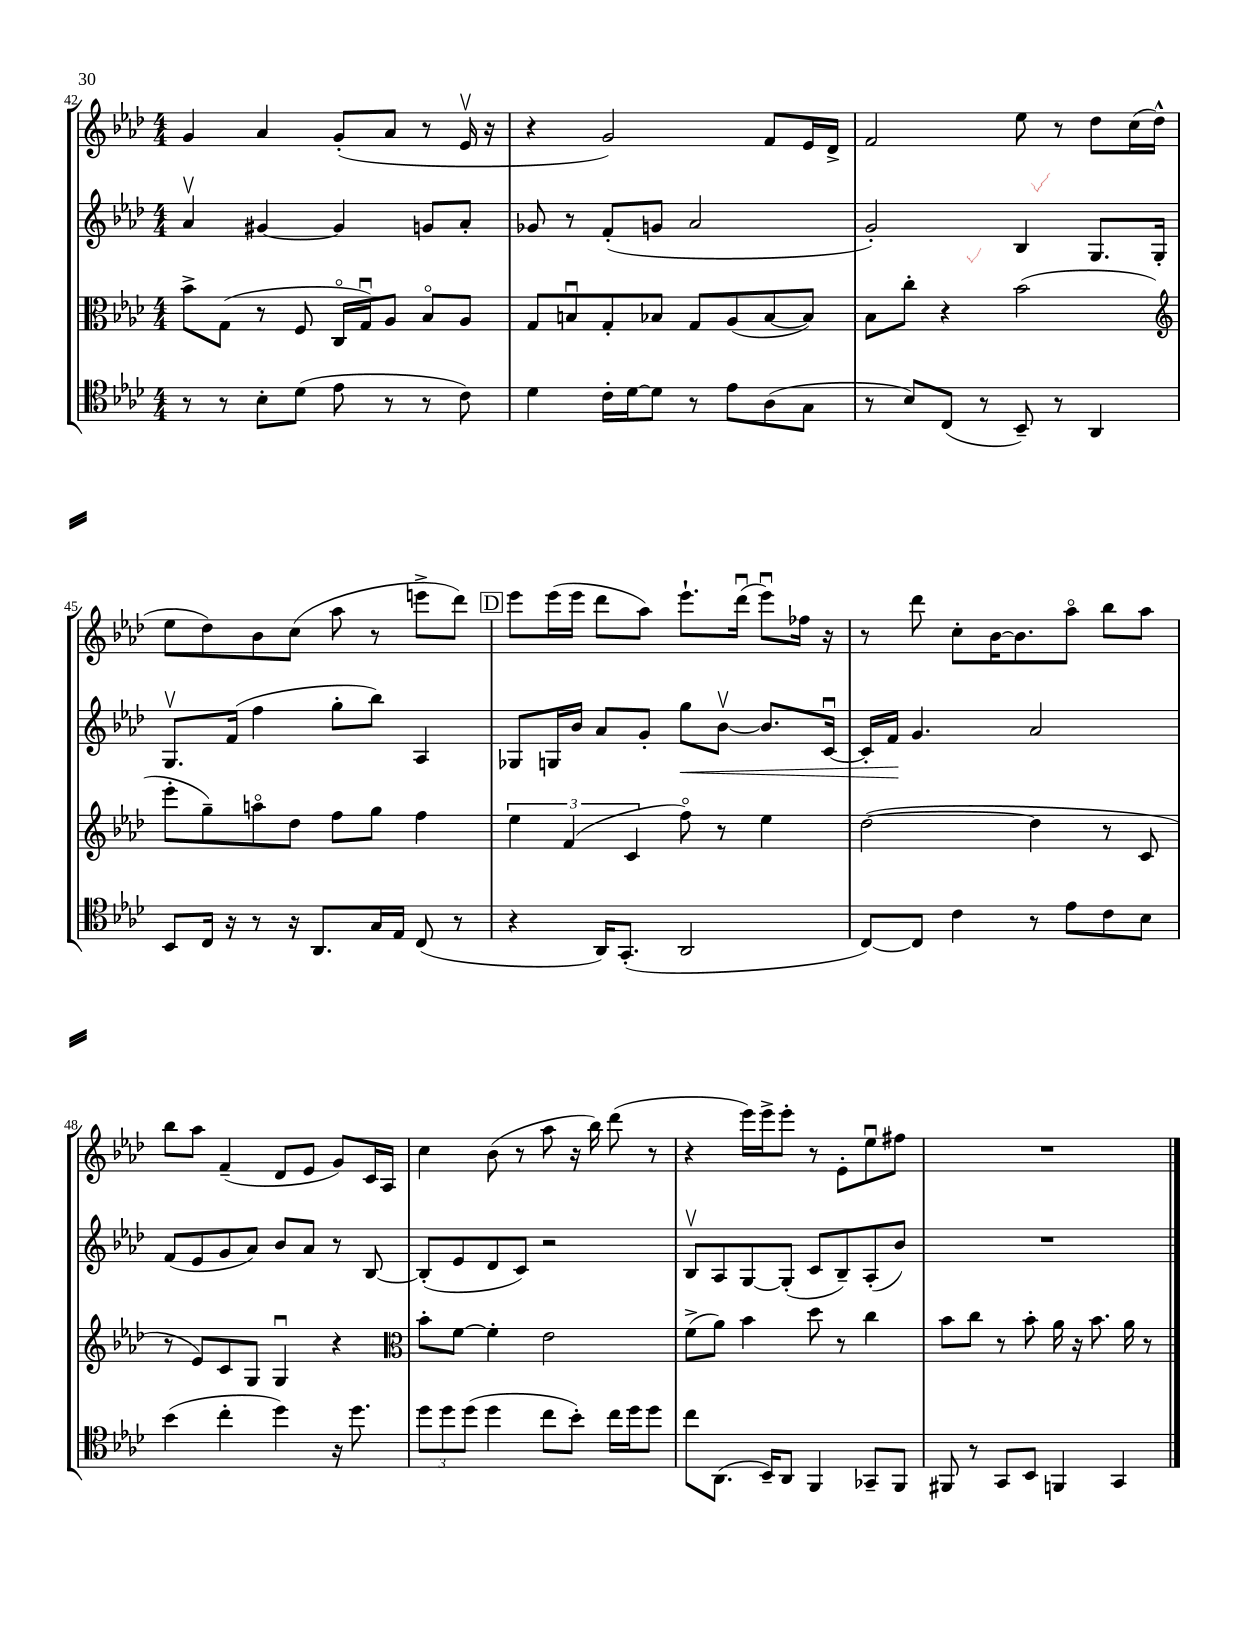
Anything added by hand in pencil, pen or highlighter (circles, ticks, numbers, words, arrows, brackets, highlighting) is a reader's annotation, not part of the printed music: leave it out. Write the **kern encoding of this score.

**kern	**kern	**kern	**dynam	**kern
*part4	*part3	*part2	*part2	*part1
*staff4	*staff3	*staff2	*staff2	*staff1
*clefC4	*clefC3	*clefG2	*	*clefG2
*k[b-e-a-d-]	*k[b-e-a-d-]	*k[b-e-a-d-]	*	*k[b-e-a-d-]
*M4/4	*M4/4	*M4/4	*	*M4/4
=42	=42	=42	=42	=42
8r	8b-^\L	4a-v/	.	4g/
8r	(8G\J	.	.	.
8B-'\L	8r	[4g#X/	.	4a-/
(8d-\J	8F/	.	.	.
8e-\	16C/LL	4g#/]	.	(8g'/L
.	16Gu/J)	.	.	.
8r	8A-/J	.	.	8a-/J
8r	8B-/L	8gn/L	.	8r
8c\)	8A-/J	8a-'/J	.	16e-v/
.	.	.	.	16r
=43	=43	=43	=43	=43
4d-\	8G/L	8g-X/	.	4r
.	8Bnu/	8r	.	.
16c'\LL	8G'/	(8f'/L	.	2g/)
[16d-\J	.	.	.	.
8d-\J]	8B-X/J	8gn/J	.	.
8r	8G/L	2a-/	.	.
8e-\L	(8A-/	.	.	.
(8A-\	[8B-/	.	.	8f/L
8G\J	8B-/J])	.	.	16e-/L
.	.	.	.	16d-^/JJ
=44	=44	=44	=44	=44
8r	8B-\L	2g'/)	.	2f/
8B-/L)	8cc'\J	.	.	.
(8C/J	4r	.	.	.
8r	.	.	.	.
8BB-~/)	(2b-\	4B-/	.	8ee-\
8r	.	.	.	8r
4AA-/	.	8.G/L	.	8dd-\L
.	.	.	.	(16cc\L
.	.	16G'/Jk	.	16dd-^^\JJ
!!LO:LB:g=z
=45	=45	=45	=45	=45
*	*clefG2	*	*	*
8BB-/L	8eee-'\L	8.Gv/L	.	8ee-\L
16C/Jk	8gg~\)	.	.	8dd-\)
16r	.	(16f/Jk	.	.
8r	8aan\	4ff\	.	8b-\
16r	8dd-\J	.	.	(8cc\J
8.AA-/L	.	.	.	.
.	8ff\L	8gg'\L	.	8aa-\
16G/L	8gg\J	8bb-\J)	.	8r
16E-/JJ	.	.	.	.
(8C/	4ff\	4A-/	.	8eeen^\L
8r	.	.	.	8ddd-\J)
!!LO:REH:place=s1:t=D
=46	=46	=46	=46	=46
4r	6ee-\	8G-X/L	.	8eee-\L
.	.	16Gn/L	.	(16eee-\L
.	(6f/	.	.	.
.	.	16b-/JJ	.	16eee-\JJ
16AA-/KL)	.	8a-/L	.	8ddd-\L
(8.GG'/J	.	.	.	.
.	6c/	.	.	.
.	.	8g'/J	.	8aa-\J)
!	!	!	!LO:HP:b	!
2AA-/	8ff\)	8gg\L	<	8.eee-`\L
.	8r	[8b-v\J	.	.
.	.	.	.	(16ddd-u\Jk
.	4ee-\	8.b-/L]	.	8eee-u\L)
.	.	.	.	16ff-X\Jk
.	.	[16cu/Jk	.	16r
=47	=47	=47	=47	=47
[8C/L)	([2dd-\	16c'/LL]	.	8r
.	.	16f/JJ	.	.
8C/J]	.	4.g/	[	8ddd-\
4c\	.	.	.	8cc'\L
.	.	.	.	[16b-\K
.	.	.	.	8.b-\]
8r	4dd-\]	2a-/	.	.
8e-\L	.	.	.	8aa-\J
8c\	8r	.	.	8bb-\L
8B-\J	8c/	.	.	8aa-\J
!!LO:LB:g=z
=48	=48	=48	=48	=48
(4b-\	8r	(8f/L	.	8bb-\L
.	8e-/L)	8e-/	.	8aa-\J
4cc'\	8c/	8g/	.	(4f~/
.	8G/J	8a-/J)	.	.
4dd-\)	4Gu/	8b-/L	.	8d-/L
.	.	8a-/J	.	8e-/J
16r	4r	8r	.	8g/L)
8.dd-\	.	.	.	.
.	.	[8B-/	.	16c/L
.	.	.	.	16A-/JJ
=49	=49	=49	=49	=49
*	*clefC3	*	*	*
12dd-\L	8b-'\L	(8B-'/L]	.	4cc\
12dd-\	.	.	.	.
.	[8f\J	8e-/	.	.
(12dd-\J	.	.	.	.
4dd-\	4f'\]	8d-/	.	(8b-\
.	.	8c/J)	.	8r
8cc\L	2e-\	2r	.	8aa-\
8b-'\J)	.	.	.	16r
.	.	.	.	16bb-\)
16cc\LL	.	.	.	(8ddd-\
16dd-\J	.	.	.	.
8dd-\J	.	.	.	8r
=50	=50	=50	=50	=50
8cc\L	(8f^\L	8B-v/L	.	4r
(8.AA-\J	8a-\J)	8A-/	.	.
.	4b-\	[8G/	.	16eee-\LL)
16BB-~/KL)	.	.	.	16eee-^\J
8AA-/J	.	(8G'/J]	.	8eee-'\J
4FF/	8dd-\	8c/L	.	8r
.	8r	8B-~/)	.	8e-'\L
8GG-X~/L	4cc\	(8A-'/	.	8ee-u\
8FF/J	.	8b-/J)	.	8ff#X\J
=51	=51	=51	=51	=51
8FF#X/	8b-\L	1r	.	1r
8r	8cc\J	.	.	.
8GG/L	8r	.	.	.
8BB-/J	8b-'\	.	.	.
4FFn/	16a-\	.	.	.
.	16r	.	.	.
.	8.b-\	.	.	.
4GG/	.	.	.	.
.	16a-\	.	.	.
.	8r	.	.	.
==	==	==	==	==
*-	*-	*-	*-	*-
